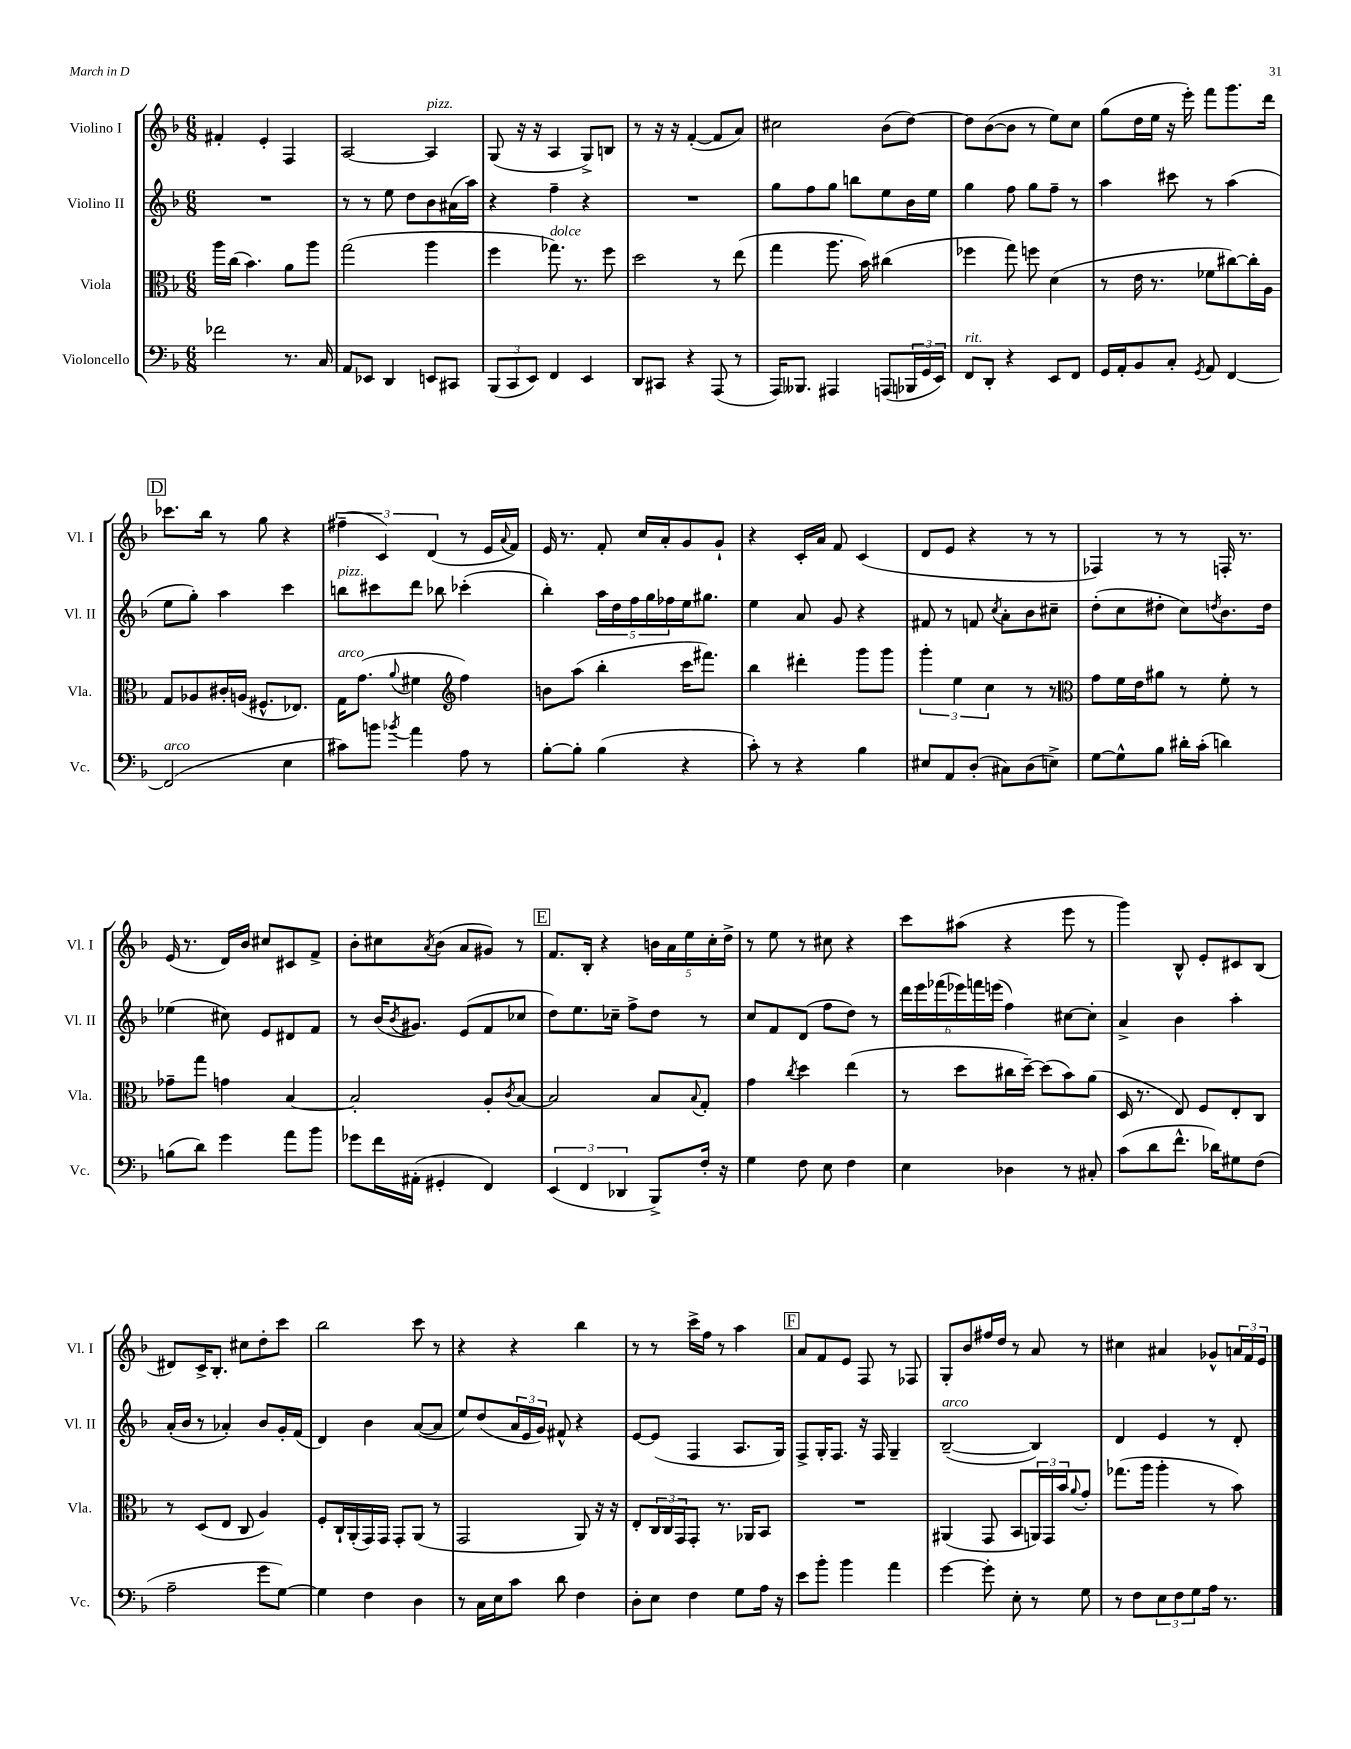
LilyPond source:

<<
\new StaffGroup <<
\new Staff = "s0" \with { instrumentName = "Violino I" shortInstrumentName = "Vl. I" } {
    \clef treble \key f \major \numericTimeSignature \time 6/8
    fis'4-. e'4-. f4 |
    a2~ a4^\markup { \italic "pizz." } |
    g8( r16 r16 a4 g8->) b8 |
    r8 r16 r16 f'4~-.( f'8 a'8) |
    cis''2 bes'8( d''8~) |
    d''8 bes'8~( bes'8 r8 e''8) c''8 |
    g''8( d''16 e''16 r16 e'''16-.) f'''8 g'''8. d'''16 |
    \mark \markup { \box "D" } ces'''8. bes''16 r8 g''8 r4 |
    \tuplet 3/2 { fis''4--( c'4) d'4( } r8 e'16 \appoggiatura { a'8 } f'16) |
    e'16 r8. f'8-. c''16 a'16-. g'8 g'8-! |
    r4 c'16-. a'16 f'8 c'4( |
    d'8 e'8 r4 r8 r8 |
    fes4) r8 r8 f16-. r8. |
    e'16( r8. d'16) bes'16 cis''8 cis'8 f'8-> |
    bes'8-. cis''8 \acciaccatura { a'8 } bes'8( a'8 gis'8) r8 |
    \mark \markup { \box "E" } f'8. bes16-. r4 \tuplet 5/4 { b'16 a'16 e''16 c''16-. d''16-> } |
    r8 e''8 r8 cis''8 r4 |
    c'''8 ais''8( r4 e'''8 r8 |
    g'''4) bes8-^ e'8-. cis'8 bes8( |
    dis'8) c'16-> bes8.-. cis''8 d''8-. c'''8 |
    bes''2 c'''8 r8 |
    r4 r4 bes''4 |
    r8 r8 c'''16-> f''16 r8 a''4 |
    \mark \markup { \box "F" } a'8 f'8 e'8 f8 r8 fes8 |
    g8-. bes'8 fis''16 d''16 r8 a'8 r8 |
    cis''4 ais'4 ges'8-^ \tuplet 3/2 { a'16 f'16 e'16 } \bar "|." |
}
\new Staff = "s1" \with { instrumentName = "Violino II" shortInstrumentName = "Vl. II" } {
    \clef treble \key f \major \numericTimeSignature \time 6/8
    R2. |
    r8 r8 e''8 d''8 bes'8 ais'16( a''16) |
    r4 f''4-- r4 |
    R2. |
    g''8 f''8 g''8 b''8 e''8 bes'16 e''16 |
    g''4 f''8 g''8 f''8-- r8 |
    a''4 cis'''8 r8 a''4( |
    \mark \markup { \box "D" } e''8 g''8-.) a''4 c'''4 |
    b''8^\markup { \italic "pizz." } cis'''8 d'''8 bes''8 ces'''4-.( |
    bes''4-.) \tuplet 5/4 { a''16 d''16 f''16 g''16 fes''16 } e''16 gis''8. |
    e''4 a'8 g'8 r4 |
    fis'8 r8 f'8 \acciaccatura { c''8 } a'8-. bes'8 cis''8-- |
    d''8-.( c''8 dis''8-. c''8) \acciaccatura { d''8 } bes'8. d''16 |
    ees''4( cis''8) e'8 dis'8 f'8 |
    r8 bes'16( \acciaccatura { bes'8 } gis'8.) e'8( f'8 ces''8 |
    \mark \markup { \box "E" } d''8) e''8. ces''16-- f''8-> d''8 r8 |
    c''8 f'8 d'8( f''8 d''8) r8 |
    \tuplet 6/4 { d'''16 e'''16 fes'''16( ees'''16) f'''16 e'''16( } f''4) cis''8~ cis''8-. |
    a'4-> bes'4 a''4-. |
    a'16-.( bes'16 r8 aes'4-.) bes'8 g'16-. f'16( |
    d'4) bes'4 a'8~( a'8 |
    e''8) d''8( \tuplet 3/2 { a'16 e'16 g'16) } fis'8-^ r4 |
    e'8~ e'8( f4 a8. g16) |
    \mark \markup { \box "F" } f8-> g16-. f8. r16 f16 g4-- |
    bes2~--^\markup { \italic "arco" }( bes4) |
    d'4 e'4 r8 d'8-. \bar "|." |
}
\new Staff = "s2" \with { instrumentName = "Viola" shortInstrumentName = "Vla." } {
    \clef alto \key f \major \numericTimeSignature \time 6/8
    a''16 c''16( bes'4.) a'8 a''8 |
    g''2( a''4 |
    f''4 ges''8.^\markup { \italic "dolce" }) r8. f''8 |
    d''2 r8 e''8( |
    g''4 a''8. bes'16) cis''4( |
    fes''4 g''8) f''8 d'4( |
    r8 e'16 r8. fes'8 cis''8~) cis''16-. a16 |
    \mark \markup { \box "D" } g8 aes8 cis'16-. a16( fis8.-^ ees8.) |
    g16^\markup { \italic "arco" } g'8.( \appoggiatura { a'8 } fis'4 \clef treble f''4) |
    b'8 a''8( bes''4-. c'''16 fis'''8.) |
    bes''4 dis'''4-. g'''8 g'''8 |
    \tuplet 3/2 { g'''4-. e''4 c''4 } r8 r8 |
    \clef alto g'8 f'16 e'16 ais'8 r8 f'8-. r8 |
    ges'8-- g''8 g'4 bes4~ |
    bes2-. a8-. \acciaccatura { c'8 } bes8~ |
    \mark \markup { \box "E" } bes2 bes8 \appoggiatura { bes8 } g8-. |
    g'4 \acciaccatura { c''8 } d''4 e''4( |
    r8 d''8 cis''16 d''16~--) d''8( bes'8) a'8( |
    d16 r8. e8) f8 e8-. c8 |
    r8 d8( e8 c8 a4) |
    f8-. c16-! a,16-.( g,16) g,16 g,8-. a,8( r8 |
    g,2 a,8) r16 r16 |
    e8-. \tuplet 3/2 { c16 c16 g,16 } g,8-. r8. aes,16 bes,8 |
    \mark \markup { \box "F" } R2. |
    ais,4( g,8 bes,8 \tuplet 3/2 { a,16) g,16 bes'16 } \appoggiatura { a'8 } g'8-. |
    ges''8.( a''16 a''4-. r8 bes'8) \bar "|." |
}
\new Staff = "s3" \with { instrumentName = "Violoncello" shortInstrumentName = "Vc." } {
    \clef bass \key f \major \numericTimeSignature \time 6/8
    fes'2 r8. c16 |
    a,8 ees,8 d,4 e,8 cis,8 |
    \tuplet 3/2 { bes,,8( c,8 e,8) } f,4 e,4 |
    d,8 cis,8 r4 a,,8( r8 |
    a,,16) beses,,8. ais,,4 a,,8( \tuplet 3/2 { bes,,16 g,16 e,16) } |
    f,8^\markup { \italic "rit." } d,8-. r4 e,8 f,8 |
    g,16 a,16-. bes,8 c8-. \acciaccatura { g,8 } a,8 f,4~ |
    \mark \markup { \box "D" } f,2^\markup { \italic "arco" }( e4 |
    cis'8) b'8 \acciaccatura { bes'8 } a'4 a8 r8 |
    bes8~-. bes8-. bes4( r4 |
    c'8-.) r8 r4 bes4 |
    eis8 a,8 d8-.( cis8) d8( e8->) |
    g8~ g8-^ bes8 dis'16-. c'16-.( d'4) |
    b8( d'8) g'4 a'8 bes'8 |
    ges'8 f'16 ais,16-.( gis,4-. f,4) |
    \mark \markup { \box "E" } \tuplet 3/2 { e,4( f,4 des,4 } bes,,8->) f16-. r16 |
    g4 f8 e8 f4 |
    e4 des4 r8 cis8-. |
    c'8( d'8 f'8.-^ des'16) gis8 f8( |
    a2-- g'8 g8~) |
    g4 f4 d4 |
    r8 c16 e16 c'8 d'8 f4 |
    d8-. e8 f4 g8 a16 r16 |
    \mark \markup { \box "F" } e'8 bes'8-. bes'4 a'4 |
    g'4~ g'8-. e8-. r8 g8 |
    r8 f8 \tuplet 3/2 { e8 f8 g8 } a16 r8. \bar "|." |
}
>>
>>
\layout { \context { \Score \remove "Bar_number_engraver" } }
